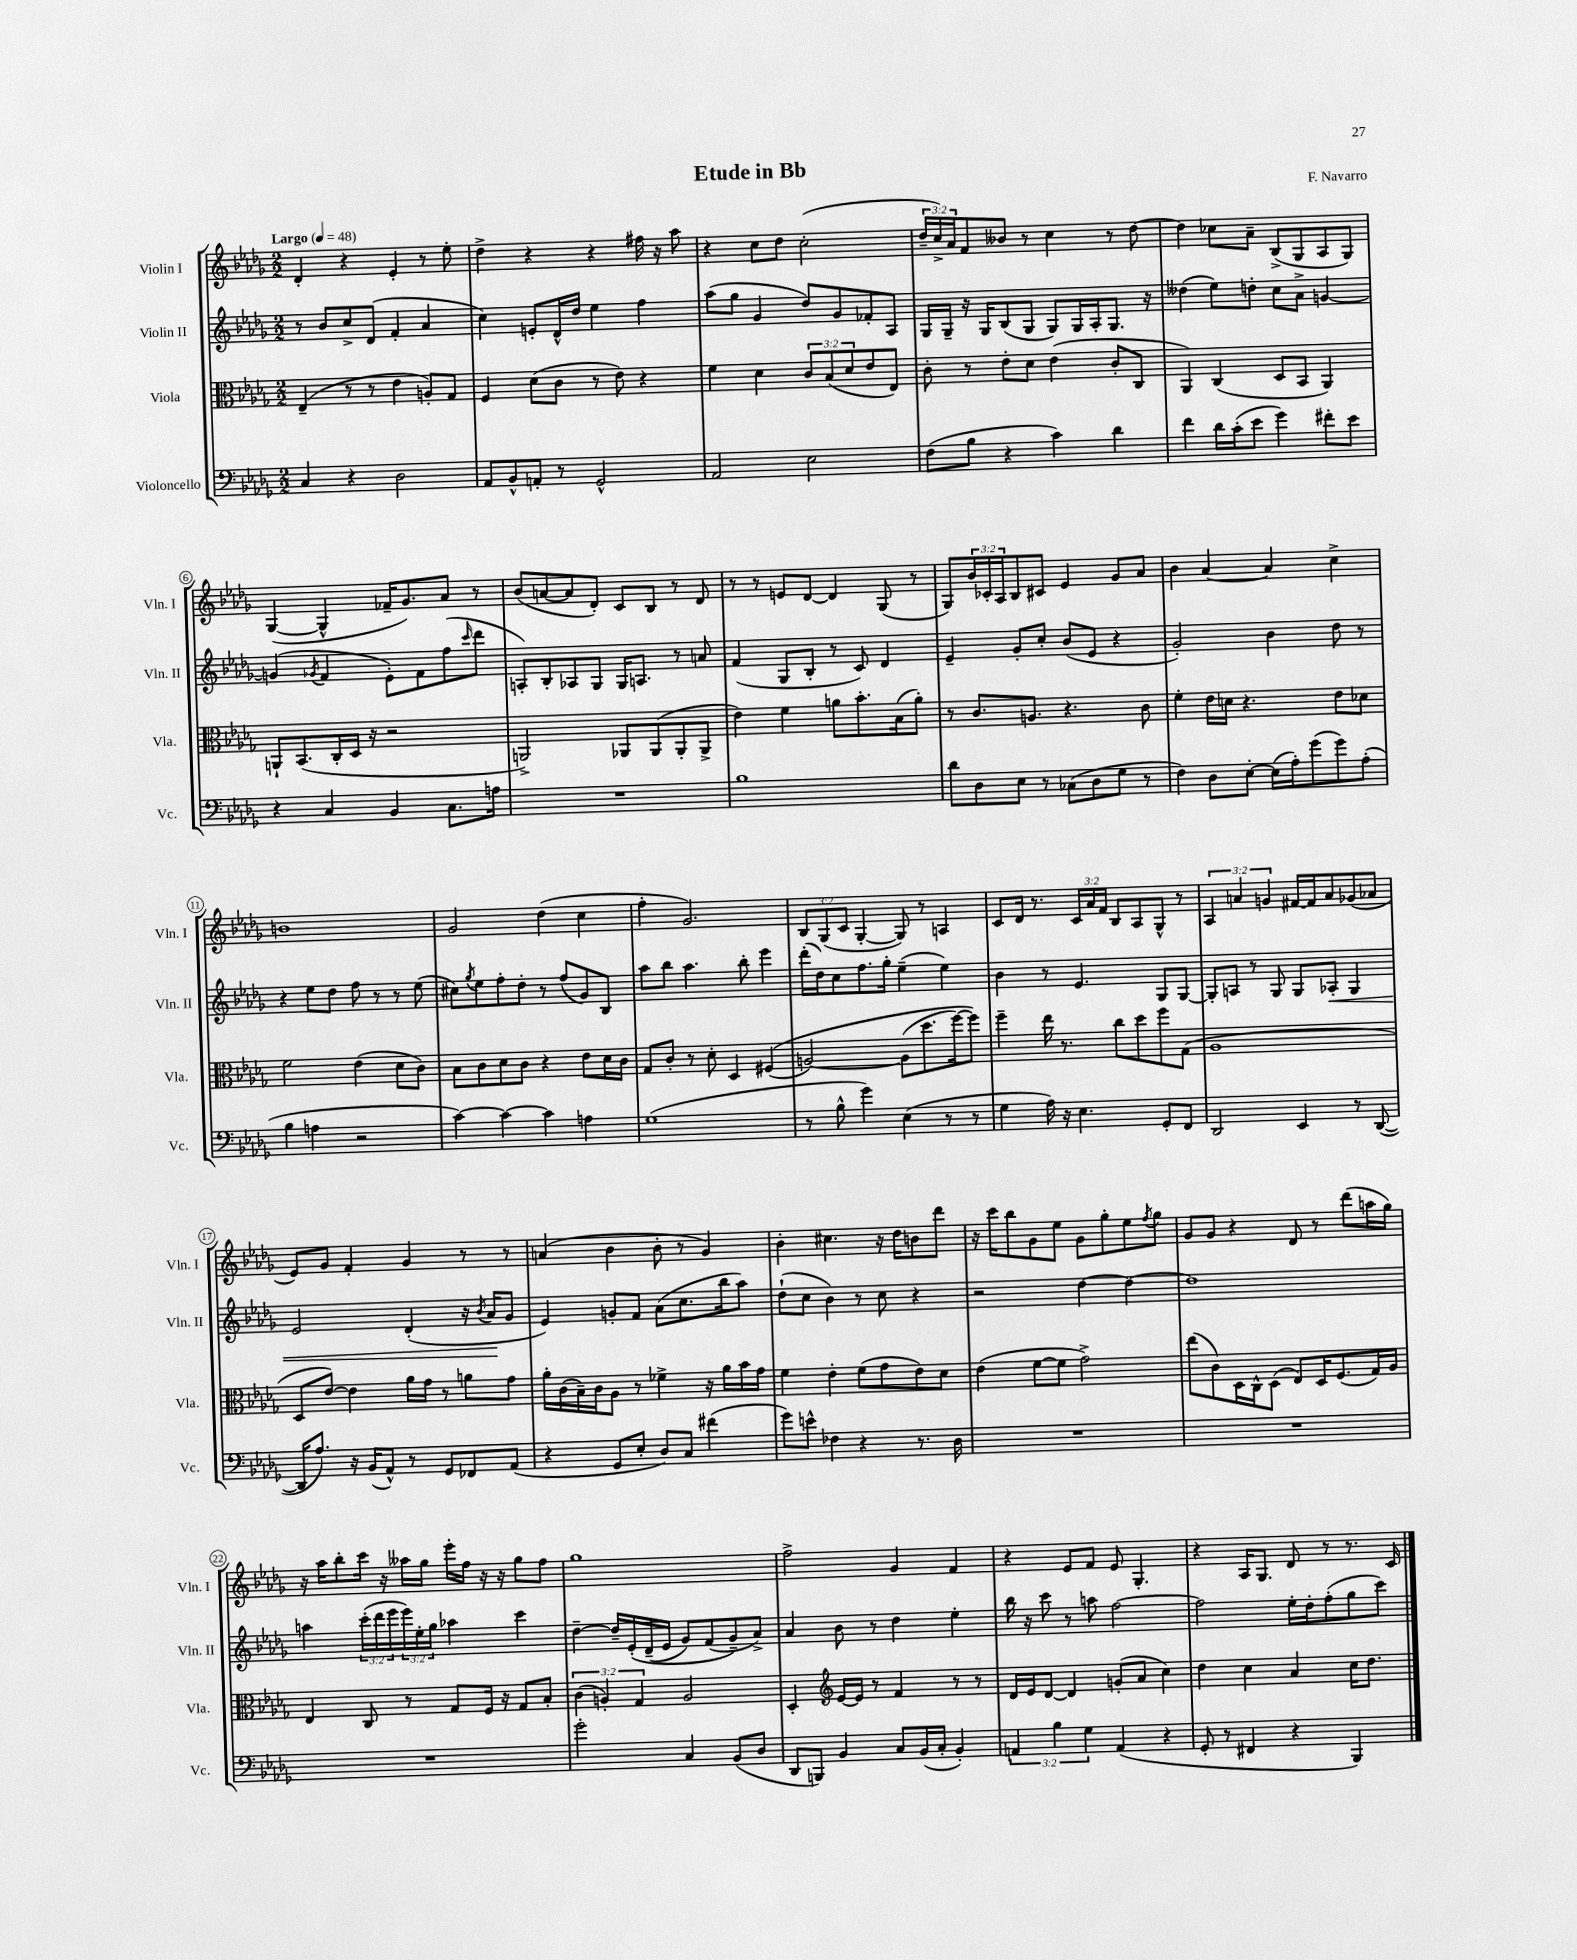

**kern	**kern	**kern	**dynam	**kern
*part4	*part3	*part2	*part2	*part1
*staff4	*staff3	*staff2	*staff2	*staff1
*I"Violoncello	*I"Viola	*I"Violin II	*	*I"Violin I
*I'Vc.	*I'Vla.	*I'Vln. II	*	*I'Vln. I
*clefF4	*clefC3	*clefG2	*	*clefG2
*k[b-e-a-d-g-]	*k[b-e-a-d-g-]	*k[b-e-a-d-g-]	*	*k[b-e-a-d-g-]
*M2/2	*M2/2	*M2/2	*	*M2/2
*MM48	*MM48	*MM48	*	*MM48
=1	=1	=1	=1	=1
!	!	!	!	!LO:TX:a:B:t=Largo
4C/	(4E-~/	8r	.	4d-'/
.	.	8b-/L	.	.
4r	8r	8cc^/	.	4r
.	8r	(8d-/J	.	.
2D-\	4e-\	4f'/	.	4e-'/
.	8An'/L)	4a-/	.	8r
.	8G-/J	.	.	8ee-'\
=2	=2	=2	=2	=2
8AA-/L	4F/	4cc\)	.	4dd-^\
8BB-^^/	.	.	.	.
8AAn'/J	(8d-\L	8en'/L	.	4r
8r	8c\J	16d-^^/L	.	.
.	.	16dd-/JJ	.	.
2GG-^^/	8r	4ee-\	.	4r
.	8e-\)	.	.	.
.	4r	4ff\	.	16ff#X\
.	.	.	.	16r
.	.	.	.	8aa-\
=3	=3	=3	=3	=3
2AA-/	4f\	(8aa-\L	.	4r
.	.	8gg-\J	.	.
.	4d-\	4g-/	.	8cc\L
.	.	.	.	8dd-\J
2E-\	12c/L	8dd-/L)	.	(2cc'\
.	(12B-/	.	.	.
.	.	8g-/	.	.
.	12d-/	.	.	.
.	8e-/	8f-X'/	.	.
.	8E-/J)	8A-/J	.	.
=4	=4	=4	=4	=4
(8F\L	8c'\	16G-/LL	.	24dd-~/LL
.	.	.	.	24cc^/)
.	.	16G-~/JJ	.	.
.	.	.	.	24a-/J
8B-\J	8r	16r	.	8f/
.	.	16G-/KL	.	.
4r	8e-'\L	(8B-/	.	8b--X/J
.	8d-\J	8G-/J	.	8r
4c\)	(4e-\	8G-/L)	.	4cc\
.	.	16G-/L	.	.
.	.	16A-'/J	.	.
4d-\	8c'/L	8.G-/J	.	8r
.	8C/J	.	.	[8dd-\
.	.	16r	.	.
=5	=5	=5	=5	=5
4f\	4AA-/)	(4dd--X\	.	4dd-\]
16d-\LL	(4C/	8ee-\L)	.	8cc-X\L
(16c'\J	.	.	.	.
8e-\J	.	8ddn'\J	.	8a-~\J
4g-\)	8D-/L	8cc\L	.	(8B-^/L
.	8BB-/J	8a-^\J	.	8G-/
8f#X'\L	4AA-/)	[4gn/	.	8A-/
8e-\J	.	.	.	8G-/J)
!!LO:LB:g=z
=6	=6	=6	=6	=6
4r	8AAn`/L	(4gn/]	.	([4G-/
.	(8.BB-/	.	.	.
.	.	8qg-X/	.	.
4C/	.	4f/	.	4G-^^/]
.	16C'/L	.	.	.
.	16D-/JJ	.	.	.
.	16r	.	.	.
4BB-/	2r	8e-'\L)	.	16f-X~/KL
.	.	.	.	8.g-/)
.	.	8f\	.	.
8.C\L	.	(8ff\	.	8a-/J
.	.	16qqccc/	.	.
.	.	8ddd-\J	.	8r
16An\Jk	.	.	.	.
=7	=7	=7	=7	=7
1r	2AAn^/)	8An'/L)	.	(8b-/L
.	.	8B-'/	.	[8an/
.	.	8A-X/	.	8a/]
.	.	8G-/J	.	8d-'/J)
.	8AA-X/L	16G-/KL	.	8c/L
.	.	8.An/J	.	.
.	(8AA-/	.	.	8B-/J
.	8AA-'/	8r	.	8r
.	8AA-^/J	8an/	.	8d-/
=8	=8	=8	=8	=8
1B-	4e-\)	(4f/	.	8r
.	.	.	.	8r
.	4f\	8G-/L	.	8en/L
.	.	8B-'/J	.	[8d-/J
.	8an\L	8r	.	4d-/]
.	8.b-'\	8c/)	.	.
.	.	4d-/	.	(8G-/
.	(16B-\k	.	.	.
.	8a'\J)	.	.	8r
=9	=9	=9	=9	=9
8d-\L	8r	4e-~/	.	8G-/L)
8D-\	8.c/L	.	.	24b-/L
.	.	.	.	24c-X'/
.	.	.	.	24A-/J
8E-\J	.	8g-'/L	.	8B-/
.	8.An/J	.	.	.
8r	.	8cc'/J	.	8c#X/J
(8C-X\L	4.r	(8b-/L	.	4e-/
8D-\	.	8e-/J	.	.
8G-\J	.	4r	.	8g-/L
8r	8c\	.	.	8a-/J
=10	=10	=10	=10	=10
4F\)	4f'\	2g-'/)	.	4b-\
8D-\L	16e-\LL	.	.	[4a-/
.	16dn\JJ	.	.	.
[8E-'\J	4.r	.	.	.
(16E-\LL]	.	4b-\	.	4a-/]
16A-'\J)	.	.	.	.
(8g-\	.	.	.	.
8g-\)	8e-\L	8dd-\	.	4cc^\
(8A-'\J	8d-X\J	8r	.	.
!!LO:LB:g=z
=11	=11	=11	=11	=11
4B-\	2f\	4r	.	1bn
4An\	.	8ee-\L	.	.
.	.	8dd-\J	.	.
2r	(4e-\	8ff\	.	.
.	.	8r	.	.
.	8d-\L	8r	.	.
.	8c\J)	(8ee-\	.	.
=12	=12	=12	=12	=12
[4c\)	8B-\L	8cc#X\L)	.	2g-/
.	.	8qgg-/	.	.
.	8c\	8ee-\	.	.
4c\_	8d-\	8ff'\	.	.
.	8c\J	8dd-'\J	.	.
4c\]	4r	8r	.	(4dd-\
.	.	(8ff/L	.	.
4An\	8e-\L	8g-/)	.	4cc\
.	16d-\L	8B-/J	.	.
.	16c\JJ	.	.	.
=13	=13	=13	=13	=13
(1G-	8G-/L	8aa-\L	.	4ff'\
.	8c'/J	8bb-\J	.	.
.	8r	4.aa-\	.	2.g-/)
.	8d-'\	.	.	.
.	4D-/	.	.	.
.	.	8bb-'\	.	.
.	((4F#X/	4eee-\	.	.
=14	=14	=14	=14	=14
8r	[2An/)	(16ddd-'\LL	.	12B-/L
.	.	16dd-\J)	.	.
.	.	.	.	(12G-/
8B-^^\	.	8cc\	.	.
.	.	.	.	12c/J
4g-\)	.	8.ff\	.	[4G-'/
.	.	16gg-'\Jk	.	.
(4E-\	(8A\L]	(4ee-~\	.	8G-/])
.	8.dd-\	.	.	8r
8r	.	4ee-\)	.	4An/
.	[16ff\k)	.	.	.
8r	8ff\J])	.	.	.
=15	=15	=15	=15	=15
4G-\	4ff~\	4b-\	.	8c/L
.	.	.	.	16d-/Jk
.	.	.	.	8.r
16A-\)	16ee-\	8r	.	.
16r	8.r	.	.	.
4.E-\	.	4.e-/	.	24c/LL
.	.	.	.	24a-/
.	.	.	.	24f/JJ
.	8cc\L	.	.	8B-/L
.	8dd-\	.	.	8A-/
8GG-'/L	8ff\	8G-/L	.	8G-^^/J
8FF/J	(8G-\J	[8G-/J	.	8r
=16	=16	=16	=16	=16
2DD-/	1A-	8G-'/L]	.	6A-/
.	.	8An/J	.	.
.	.	.	.	6an/
.	.	8r	.	.
.	.	.	.	6gn/
.	.	8G-/	.	.
4EE-/	.	8G-/L	.	[16f#X/LL
.	.	.	.	16f#/J]
!	!	!	!LO:HP:b	!
.	.	8A-X'/J	<	8a/
8r	.	4G-/	.	(8g-X/
([8DD-/	.	.	.	8a-X/J
!!LO:LB:g=z
=17	=17	=17	=17	=17
16DD-/KL]	8D-/L	2e-/	.	8e-/L)
8.A-/J)	.	.	.	.
.	[8e-/J)	.	.	8g-/J
16r	4e-\]	.	.	4f'/
(16BB-/KL	.	.	.	.
8AA-^^/J)	.	.	.	.
8r	16a-\LL	(4d-'/	.	4g-/
.	16g-\JJ	.	.	.
8GG-/L	8r	.	.	.
8FF-X/	8an\L	16r	.	8r
.	.	8qb-/	.	.
.	.	16a-/KL	.	.
(8AA-/J	8g-\J	8g-/J	[	8r
=18	=18	=18	=18	=18
4r	16a-'\LL	4e-/)	.	(4an/
.	(16c\	.	.	.
.	16B-~\)	.	.	.
.	16c\J	.	.	.
8GG-/L	8A-\J	8gn'/L	.	4b-\
8E-'/J	8r	8f/J	.	.
8D-/L)	4f-X^\	(8a-\L	.	8b-'\
8C/J	.	8.cc\	.	8r
(4f#X\	16r	.	.	4g-/)
.	16a-\LL	16bb-\k	.	.
.	16b-\	8aa-\J)	.	.
.	16g-\JJ	.	.	.
=19	=19	=19	=19	=19
8g-\L)	4f\	(8dd-`\L	.	4b-'\
8en^^\J	.	8cc\J	.	.
4F-X\	4e-'\	4b-\)	.	4.cc#X\
4r	(8f\L	8r	.	.
.	8g-\	8cc\	.	16r
.	.	.	.	16dd-\KL
8.r	8e-\)	4r	.	8bn\
.	8d-\J	.	.	8ddd-\J
16D-\	.	.	.	.
=20	=20	=20	=20	=20
1r	(4e-\	2r	.	16r
.	.	.	.	16ccc\KL
.	.	.	.	8bb-\
.	[8f\L	.	.	8g-\
.	8f\J]	.	.	8ee-\J
.	2g-^\)	[4dd-\	.	8g-\L
.	.	.	.	8gg-'\
.	.	4dd-\_	.	8ee-\
.	.	.	.	8qff/
.	.	.	.	8gg-\J
=21	=21	=21	=21	=21
1r	(8ee-\L	1dd-]	.	8g-/L
.	8c\)	.	.	8g-/J
.	16D-\L	.	.	4r
.	16C^^\J	.	.	.
.	(8D-\J	.	.	.
.	8E-/L)	.	.	8d-/
.	16D-/K	.	.	8r
.	(8.F/	.	.	.
.	.	.	.	(8ddd-\L
.	16G-/L)	.	.	16aan\L
.	16A-/JJ	.	.	16gg-\JJ)
!!LO:LB:g=z
=22	=22	=22	=22	=22
1r	4E-/	4aan\	.	16r
.	.	.	.	16aa-\KL
.	.	.	.	8bb-'\
.	8C/	(24ccc'\LL	.	16ccc\Jk
.	.	24ddd-\	.	.
.	.	.	.	16r
.	.	24eee-\	.	.
.	8r	24eee-\)	.	16aa--X\LL
.	.	24ee-'\	.	.
.	.	.	.	16gg-\JJ
.	.	24gg-\JJ	.	.
.	8G-/L	4aa-X\	.	16eee-'\LL
.	.	.	.	16ff\JJ
.	16F/Jk	.	.	16r
.	16r	.	.	16r
.	8G-/L	4ccc\	.	8gg-\L
.	8B-'/J	.	.	8ff\J
=23	=23	=23	=23	=23
2g-'\	(6c\	[4dd-~\	.	1gg-
.	6An'/)	.	.	.
.	.	16dd-~/LL]	.	.
.	.	(16e-'/	.	.
.	6G-/	.	.	.
.	.	(16d-~/	.	.
.	.	16e-/JJ	.	.
4C/	2A/	8g-/L)	.	.
.	.	(8f/	.	.
(8BB-/L	.	8g-~/)	.	.
8D-/J	.	8a-^/J)	.	.
=24	=24	=24	=24	=24
8DD-/L	4D-'/	4a-/	.	2ff^\
8BBBn/J)	.	.	.	.
*	*clefG2	*	*	*
4BB-/	[16e-/LL	8b-\	.	.
.	16e-/JJ]	.	.	.
.	8r	8r	.	.
8C/L	4f/	4dd-\	.	4g-/
(16BB-/L	.	.	.	.
16C'/JJ	.	.	.	.
4BB-'/)	8r	4ee-'\	.	4f/
.	8r	.	.	.
=25	=25	=25	=25	=25
6AAn/	16d-/LL	16bb-\	.	4r
.	16e-/J	16r	.	.
.	[8d-/J	8ccc\	.	.
6B-\	.	.	.	.
.	4d-/]	8r	.	8e-/L
6G-\	.	.	.	.
.	.	8aan\	.	8f/J
(4AA/	(8gn'/L	[2ff\	.	8e-/
.	8a-/J	.	.	4.G-'/
4r	4cc\)	.	.	.
=26	=26	=26	=26	=26
8GG-'/	4dd-\	2ff\]	.	4r
8r	.	.	.	.
4FF#X/	4cc\	.	.	16A-/KL
.	.	.	.	8.G-/J
4r	4a-/	16ee-'\LL	.	8d-/
.	.	16dd-'\J	.	.
.	.	(8ff'\	.	8r
4BBB-/)	16cc\KL	8gg-\	.	8.r
.	8.dd-\J	.	.	.
.	.	8ccc\J)	.	.
.	.	.	.	16c/
==	==	==	==	==
*-	*-	*-	*-	*-
